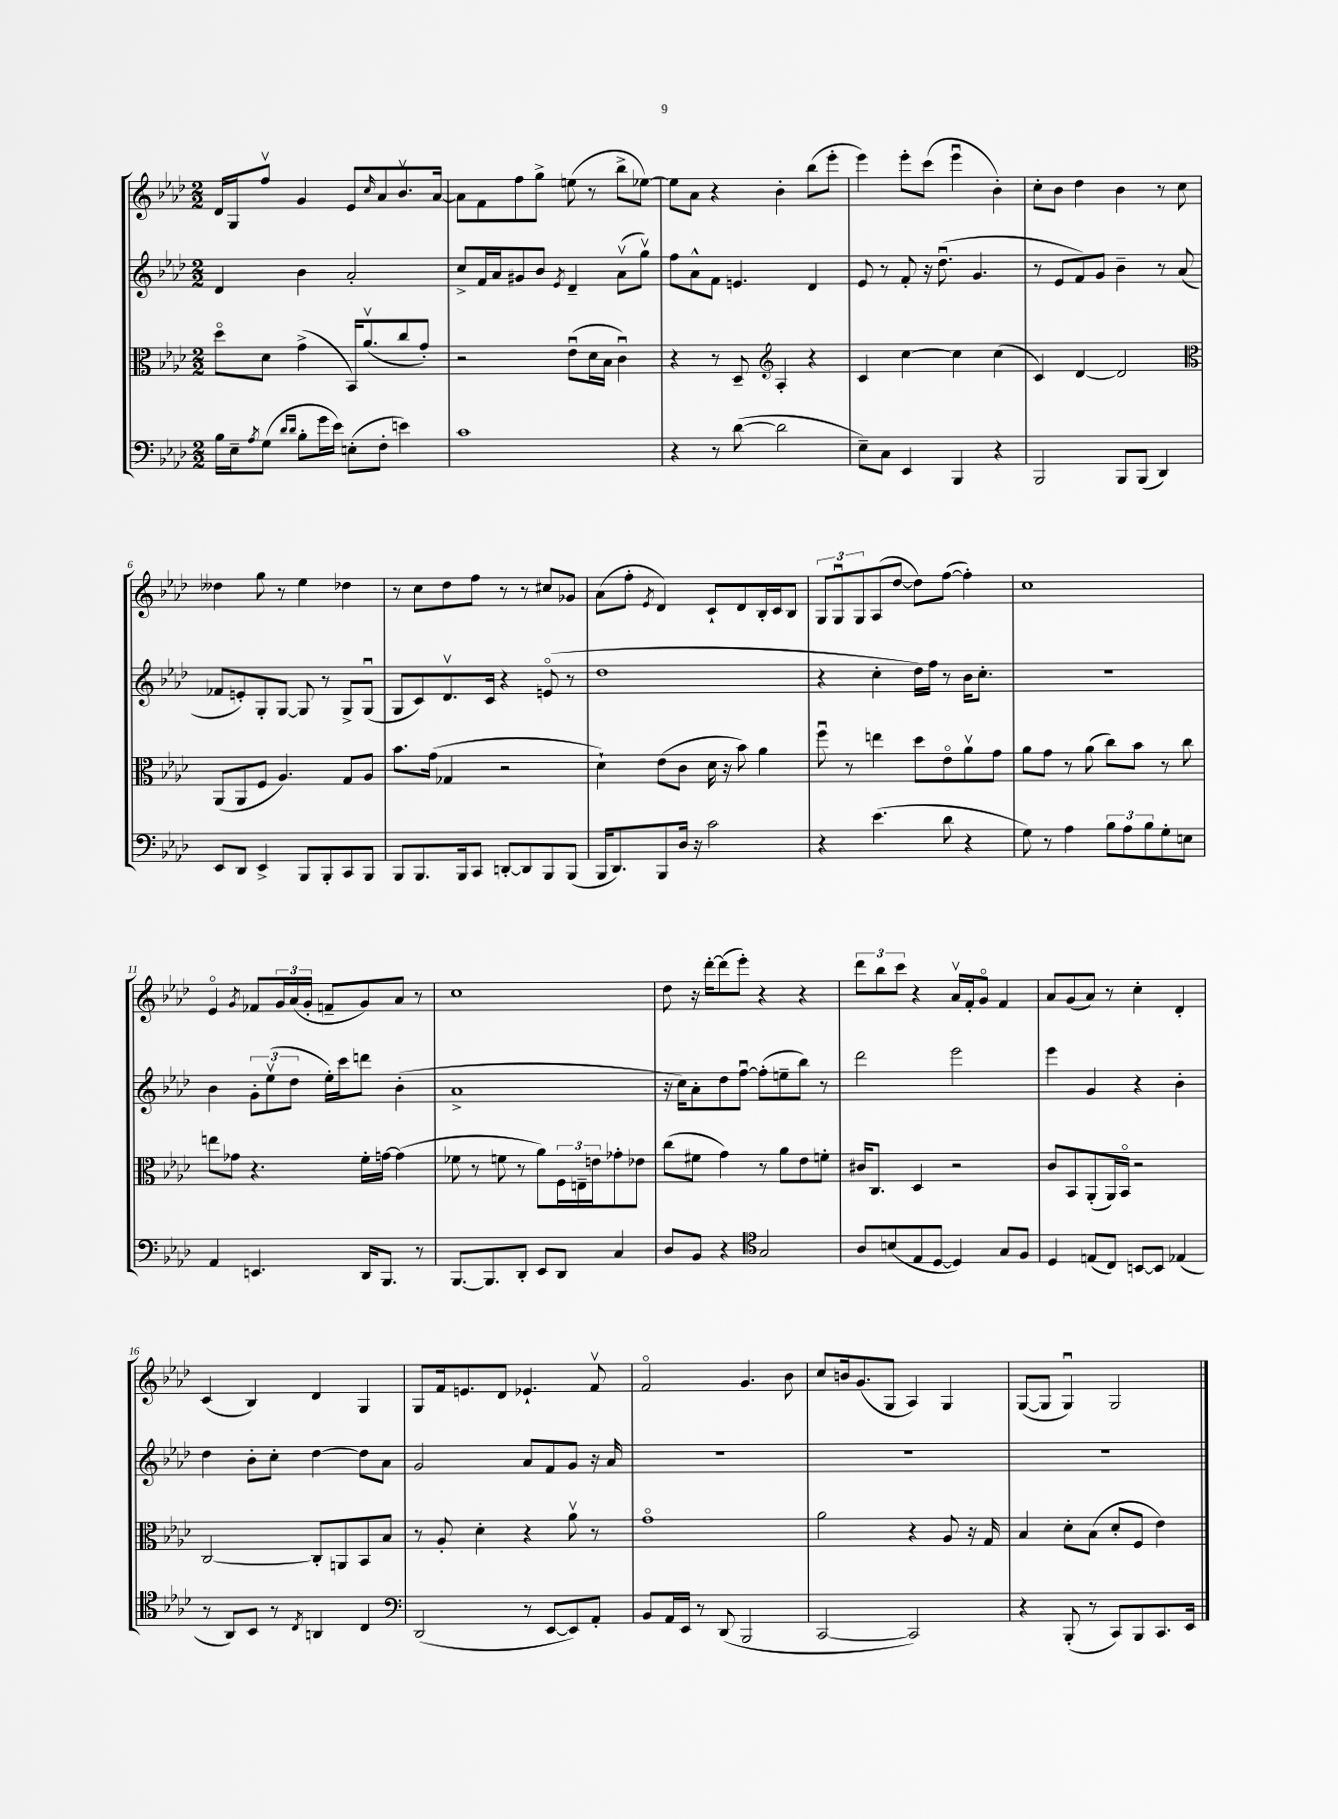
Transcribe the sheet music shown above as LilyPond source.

<<
\new StaffGroup <<
\new Staff = "s0" {
    \clef treble \key aes \major \numericTimeSignature \time 2/2
    des'16 g16 f''8\upbow g'4 ees'8 \grace { c''16 } aes'8 bes'8.\upbow aes'16~ |
    aes'8 f'8 f''8 g''8-> e''8( r8 bes''8-> ees''8~) |
    ees''8 aes'8 r4 bes'4-. bes''8( ees'''8-. |
    ees'''4) ees'''8-. c'''8( ees'''4\downbow bes'4-.) |
    c''8-. bes'8 des''4 bes'4 r8 c''8 |
    deses''4 g''8 r8 ees''4 des''4 |
    r8 c''8 des''8 f''8 r8 r8 cis''8 ges'8 |
    aes'8( f''8-. \acciaccatura { ees'8 } des'4) c'8-! des'8 bes16-. c'16 bes8 |
    \tuplet 3/2 { g8 g8\downbow g8 } aes8( des''8~ des''8) f''8~( f''4-.) |
    c''1 |
    ees'4\flageolet \acciaccatura { g'8 } fes'8 \tuplet 3/2 { g'16 aes'16( g'16-. } f'8-- g'8) aes'8 r8 |
    c''1 |
    des''8 r16 des'''16~-. des'''8( ees'''8-.) r4 r4 |
    \tuplet 3/2 { des'''8 bes''8 c'''8 } r4 aes'16\upbow f'16-. g'8\flageolet f'4 |
    aes'8 g'8( aes'8) r8 c''4-. des'4-. |
    c'4( bes4) des'4 g4 |
    g8 f'16 e'8. des'8 ees'4.-! f'8\upbow |
    f'2\flageolet g'4. bes'8 |
    c''8 b'16 g'8.( g8 aes4) g4 |
    g8~( g8 g4\downbow) g2 \bar "|." |
}
\new Staff = "s1" {
    \clef treble \key aes \major \numericTimeSignature \time 2/2
    des'4 bes'4 aes'2-. |
    c''8-> f'16 aes'16 gis'8 bes'8 \acciaccatura { ees'8 } des'4-- aes'8\upbow( g''8\upbow) |
    f''8 aes'8-^ f'8 e'4. des'4 |
    ees'8 r8 f'8-. r16 des''8.\downbow( g'4. |
    r8 ees'8 f'8) g'8 bes'4-- r8 aes'8( |
    fes'8 e'8-.) g8-. g8~ g8 r8 g8-> g8\downbow( |
    g8 c'8) des'8.\upbow c'16 r4 e'8\flageolet( r8 |
    des''1 |
    r4 c''4-. des''16) f''16 r8 bes'16 c''8.-. |
    R1 |
    bes'4 \tuplet 3/2 { g'8-. ees''8\upbow( des''8 } ees''16-.) c'''16 d'''8 bes'4-.( |
    aes'1-> |
    r16 c''16) aes'8-. des''8 f''8~\downbow f''8-.( e''8-- bes''8) r8 |
    des'''2 ees'''2 |
    ees'''4 g'4 r4 bes'4-. |
    des''4 bes'8-. c''8-. des''4~ des''8 aes'8 |
    g'2 aes'8 f'8 g'8 r16 aes'16 |
    R1 |
    R1 |
    R1 \bar "|." |
}
\new Staff = "s2" {
    \clef alto \key aes \major \numericTimeSignature \time 2/2
    des''8\flageolet des'8 g'4->( bes,16) aes'8.\upbow( c''8 g'8-.) |
    r2 ees'8\downbow( des'16 bes16 c'4\downbow) |
    r4 r8 des8-- \clef treble aes4-. r4 |
    c'4 c''4~ c''4 c''4( |
    c'4) des'4~ des'2 |
    \clef alto aes,8( aes,8 f8 aes4.) g8 aes8 |
    bes'8. g'16( ges4 r2 |
    des'4-!) ees'8( c'8 des'16 r16 bes'8) aes'4 |
    f''8\downbow r8 e''4 des''8 ees'8\flageolet aes'8\upbow g'8 |
    aes'8 g'8 r8 aes'8( c''8) bes'8 r8 c''8 |
    e''8 ges'8 r4. f'16-. g'16~ g'4( |
    fes'8 r8 f'8 r8 aes'8) \tuplet 3/2 { f16 e16-- e'16 } ges'8-. ees'8 |
    c''8( fis'8 g'4) r8 aes'8 ees'8 f'8-. |
    cis'16 c8. des4 r2 |
    c'8 bes,8 aes,8-.( aes,16) bes,16\flageolet r2 |
    c2~ c8-. a,8 bes,8 bes8 |
    r8 aes8-. des'4-. r4 aes'8\upbow r8 |
    g'1\flageolet |
    aes'2 r4 aes8 r16 g16 |
    bes4 des'8-. bes8( des'8-. f8 ees'4) \bar "|." |
}
\new Staff = "s3" {
    \clef bass \key aes \major \numericTimeSignature \time 2/2
    bes16 ees16-- \acciaccatura { aes8 } g8( \grace { des'16 des'16 } bes8-. g'16 ees'16) e8-.( f8-. e'4) |
    c'1 |
    r4 r8 des'8~( des'2 |
    ees8--) c8 ees,4 bes,,4 r4 |
    bes,,2 bes,,8 bes,,8( des,4) |
    ees,8 des,8 ees,4-> bes,,8 bes,,8-. c,8 bes,,8 |
    bes,,8 bes,,8. bes,,16 c,8 d,8~-. d,8 bes,,8 bes,,8( |
    bes,,16 des,8.) bes,,8 des16 r16 c'2 |
    r4 ees'4.( des'8 r4 |
    g8) r8 aes4 \tuplet 3/2 { bes8 aes8 bes8 } g8-. e8 |
    aes,4 e,4. des,16 bes,,8. r8 |
    bes,,8.~ bes,,8. des,8-. ees,8 des,8 c4 |
    des8 bes,8 r4 \clef tenor g2 |
    aes8 b8( ees8 des8~ des4) g8 f8 |
    des4 e8( c8) b,8~ b,8 ees4( |
    r8 aes,8) bes,8 r8 \acciaccatura { c8 } a,4 c4 |
    \clef bass des,2( r8 ees,8~ ees,8) aes,8-. |
    bes,8 aes,16 ees,16 r8 des,8( bes,,2 |
    c,2~ c,2) |
    r4 bes,,8-.( r8 c,8) bes,,8 c,8. ees,16 \bar "|." |
}
>>
>>
